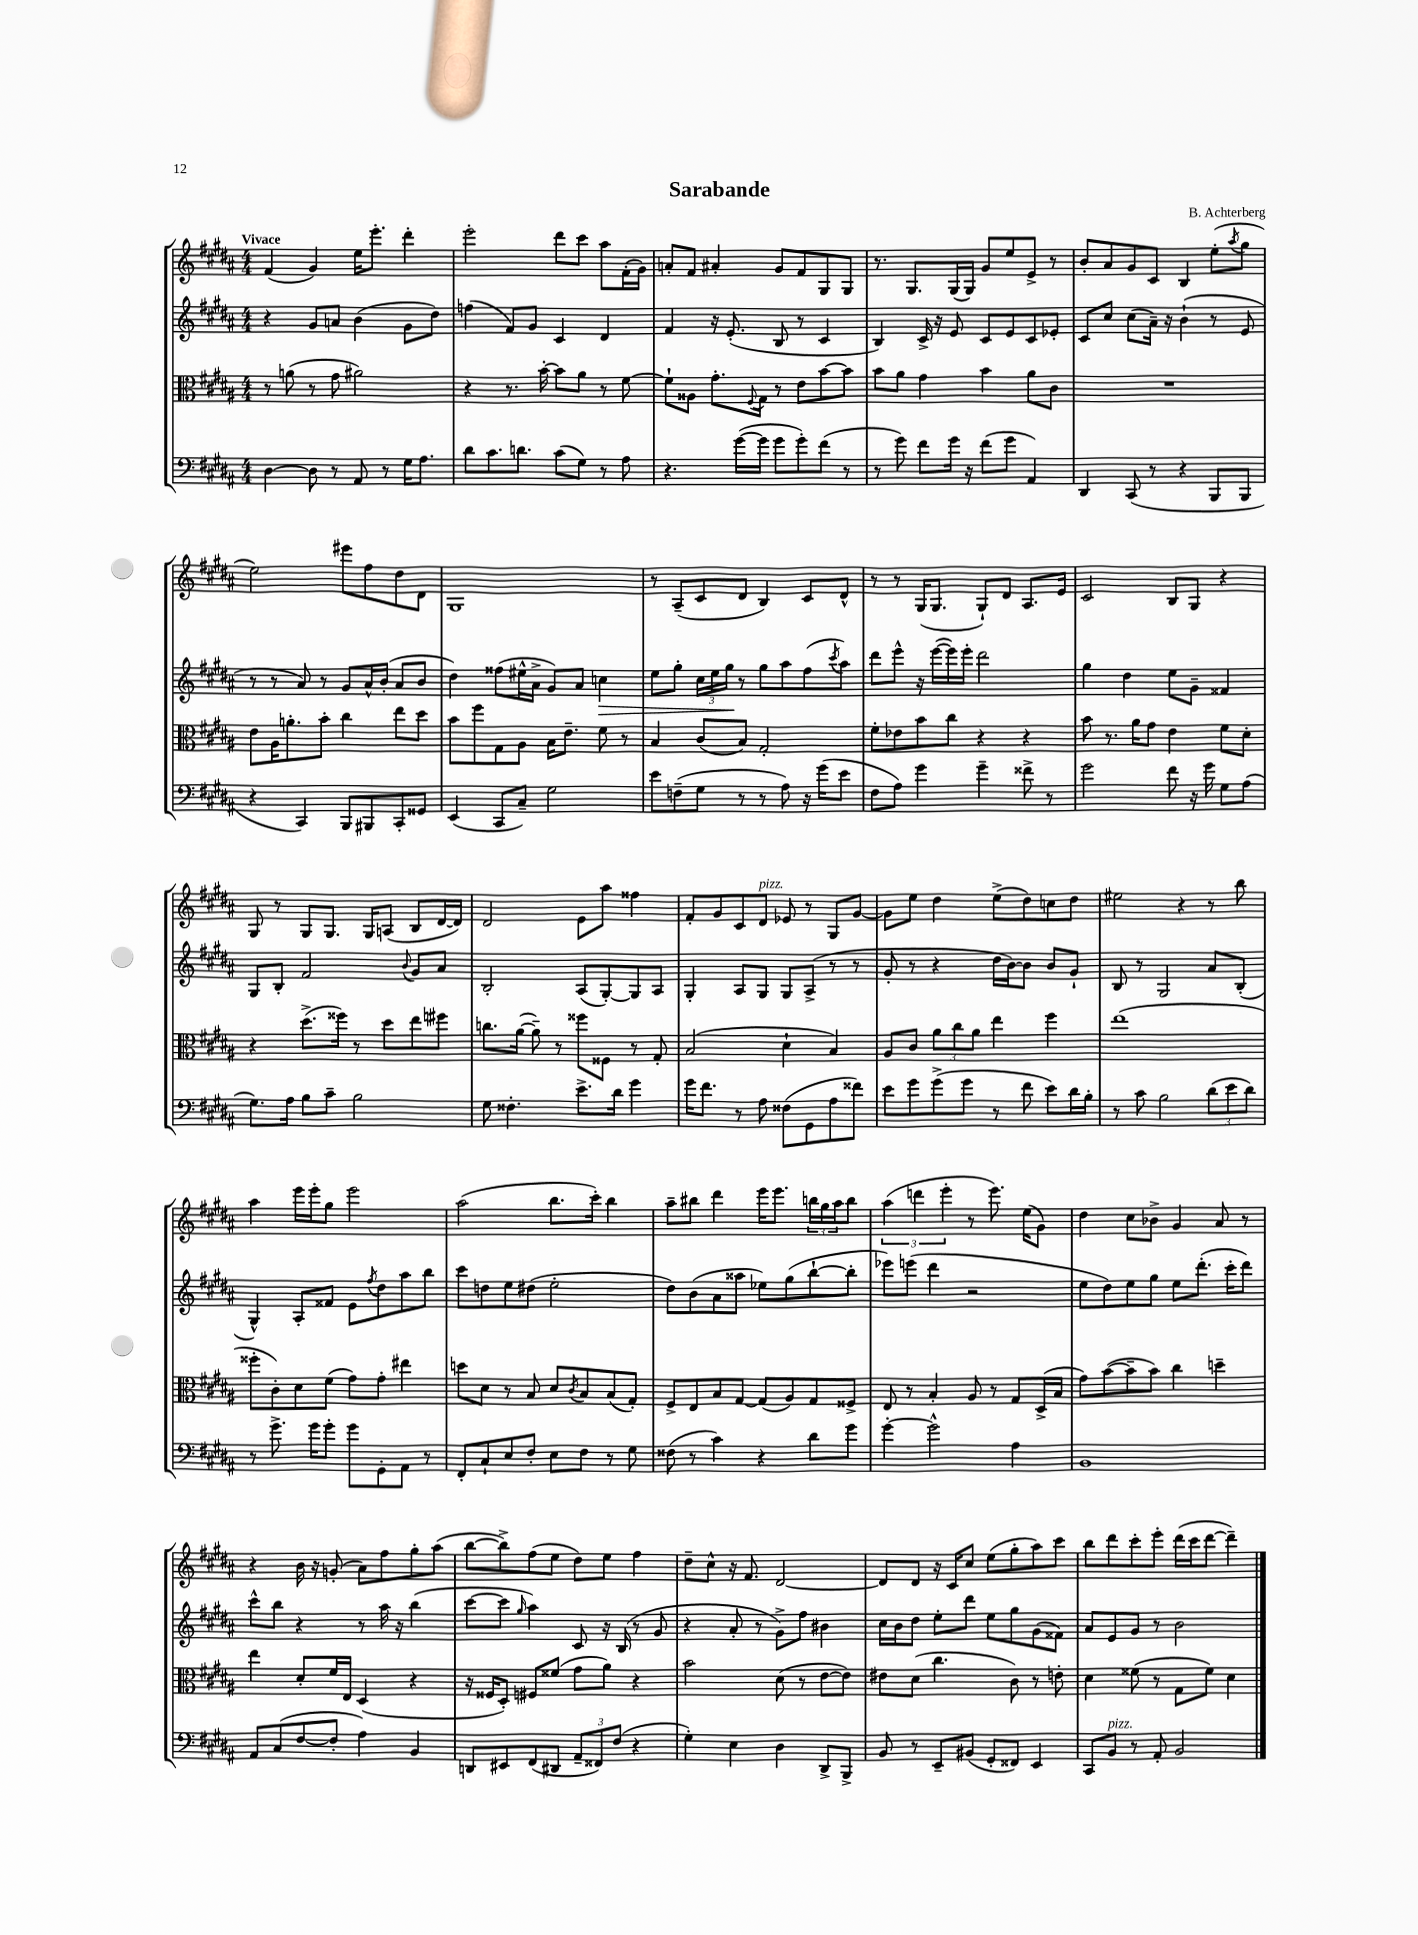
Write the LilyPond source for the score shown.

\header { title = "Sarabande" composer = "B. Achterberg" }
<<
\new StaffGroup <<
\new Staff = "s0" {
    \clef treble \key b \major \numericTimeSignature \time 4/4 \tempo "Vivace"
    fis'4( gis'4) e''16 e'''8.-. dis'''4-. |
    e'''2-. dis'''8 cis'''8 ais''8 fis'16-.( gis'16) |
    a'8-. fis'8 ais'4-. gis'8 fis'8 gis8 gis8 |
    r8. gis8. gis16( gis16) gis'8 e''8 e'8-> r8 |
    b'8-. ais'8 gis'8 cis'8 b4 e''8-.( \acciaccatura { ais''8 } gis''8 |
    e''2) eis'''8 fis''8 dis''8 dis'8 |
    gis1 |
    r8 ais8--( cis'8 dis'8 b4) cis'8 dis'8-^ |
    r8 r8 gis16( gis8. gis8-!) dis'8 ais8. e'16 |
    cis'2 b8 gis8 r4 |
    gis8 r8 gis8 gis8. gis16 a8( b8 dis'16~ dis'16) |
    dis'2 e'8 ais''8 fisis''4 |
    fis'8-. gis'8 cis'8 dis'8^\markup { \italic "pizz." } ees'8 r8 gis8 gis'8~ |
    gis'8 e''8 dis''4 e''8->( dis''8) c''8 dis''8 |
    eis''2 r4 r8 b''8 |
    ais''4 e'''16 e'''16-. gis''8 e'''2 |
    ais''2( b''8. cis'''16-.) b''4 |
    ais''8-- bis''8 dis'''4 e'''16 e'''8. \tuplet 3/2 { b''16 gis''16 ais''16 } b''8 |
    \tuplet 3/2 { ais''4( d'''4 e'''4-. } r8 e'''8.) e''16( gis'8) |
    dis''4 cis''8 bes'8-> gis'4 ais'8 r8 |
    r4 b'16 r16 g'8-.( ais'8) fis''8 gis''8-. ais''8( |
    b''8~ b''8->) fis''8( e''8 dis''8) e''8 fis''4 |
    dis''8-- cis''8-^ r16 fis'8. dis'2~ |
    dis'8 dis'8 r16 cis'16 cis''8 e''8( gis''8-. ais''8) cis'''8 |
    b''8 dis'''8 cis'''8-. e'''8-. dis'''16( cis'''16 dis'''8~ dis'''4--) \bar "|." |
}
\new Staff = "s1" {
    \clef treble \key b \major \numericTimeSignature \time 4/4
    r4 gis'8 a'8 b'4( gis'8 dis''8) |
    f''4( fis'8) gis'8 cis'4 dis'4 |
    fis'4 r16 e'8.-.( b8 r8 cis'4 |
    b4) cis'16-> r16 e'8 cis'8 e'8 cis'8 ees'8-. |
    cis'8 cis''8 cis''8( ais'16--) r16 b'4-!( r8 e'8 |
    r8 r8 ais'8) r8 gis'8 ais'16-^ b'16-.( ais'8 b'8 |
    dis''4) fisis''8( eis''16-^ ais'16-> gis'8) ais'8 c''4\> |
    e''8 gis''8-. \tuplet 3/2 { cis''16 e''16 gis''16\! } r8 gis''8 ais''8 fis''8( \acciaccatura { cis'''8 } ais''8) |
    dis'''8 e'''8-^ r16 e'''16~( e'''16) e'''16-. dis'''2 |
    gis''4 dis''4 e''8 gis'8-- fisis'4 |
    gis8 b8-. fis'2 \appoggiatura { b'8 } gis'8 ais'8 |
    b2-. ais8( gis8~-.) gis8 ais8 |
    gis4-. ais8 gis8 gis8 ais8->( r8 r8 |
    gis'8-. r8 r4 dis''16 b'16~) b'8 b'8 gis'8-! |
    b8 r8 gis2 ais'8 b8-.( |
    gis4-^) ais8-. fisis'8 e'8 \acciaccatura { fis''8 } dis''8 ais''8 b''8 |
    cis'''8 d''8 e''8 dis''8( e''2-. |
    dis''8) b'8( ais'8 aisis''8 ees''8) gis''8( b''8~-! b''8-. |
    ees'''8) e'''8( dis'''4 r2 |
    e''8 dis''8) e''8 gis''8 e''8 dis'''8.-.( cis'''16-. dis'''8) |
    cis'''8-^ b''8 r4 r8 ais''16 r16 b''4( |
    cis'''8~ cis'''8 \grace { gis''16 } ais''4) cis'8 r16 b16( r8 gis'8 |
    r4 ais'8-. r8 gis'8->) fis''8 bis'4 |
    cis''16 b'16 dis''8 e''8-. dis'''8 e''8 gis''8 gis'8( fisis'8) |
    ais'8 e'8 gis'8 r8 b'2 \bar "|." |
}
\new Staff = "s2" {
    \clef alto \key b \major \numericTimeSignature \time 4/4
    r8 a'8( r8 gis'8 ais'2) |
    r4 r8. b'16~-. b'8 ais'8 r8 fis'8~ |
    fis'8-! aisis8 gis'8.-. \appoggiatura { fis8 } gis16 r8 e'8 b'8~ b'8 |
    b'8 ais'8 gis'4 b'4 ais'8 cis'8 |
    R1 |
    e'8 ais16 a'8.-. b'8-. cis''4 e''8 dis''8 |
    b'8 fis''8 gis8 ais8 b16 e'8.-- fis'8 r8 |
    b4 cis'8( b8) gis2-. |
    fis'8-. ees'8 b'8 cis''8 r4 r4 |
    b'8 r8. ais'16 gis'8 e'4 fis'8 dis'8-. |
    r4 dis''8.->( fisis''16) r8 dis''8 e''8 fis''8 |
    c''8. ais'16~( ais'8--) r8 fisis''8 fisis8 r8 gis8-. |
    b2( dis'4-! b4) |
    ais8 cis'8 \tuplet 3/2 { ais'8 cis''8 ais'8 } e''4 fis''4 |
    e''1( |
    fisis''8-. cis'8-.) dis'8 fis'8( gis'8) gis'8-. eis''4 |
    d''8 dis'8 r8 b8 dis'8 \acciaccatura { cis'8 } b8 b8( gis8-.) |
    fis8-> e8 b8 gis8~ gis8( ais8) gis8 fisis8-> |
    e8 r8 b4-. ais8 r8 gis8 dis16->( b16 |
    gis'8) b'8~( b'8-- b'8) cis''4 d''4-- |
    e''4 dis'8-. fis'16 e16 dis4( r4 |
    r16 fisis16 dis8-.) fis8 fisis'8( gis'8 ais'8) r4 |
    b'2 dis'8( r8 e'8~ e'8) |
    eis'8 dis'8( cis''4. cis'8) r8 e'8-. |
    dis'4 fisis'8( r8 gis8 fisis'8) dis'4 \bar "|." |
}
\new Staff = "s3" {
    \clef bass \key b \major \numericTimeSignature \time 4/4
    dis4~ dis8 r8 ais,8 r8 gis16 ais8. |
    dis'8 cis'8. d'8. cis'8( gis8) r8 ais8 |
    r4. gis'16~( gis'16 gis'8 gis'8-.) fis'8( r8 |
    r8 gis'8) fis'8 gis'16 r16 fis'8( gis'8 ais,4) |
    dis,4 cis,8( r8 r4 b,,8 b,,8 |
    r4 cis,4) b,,8 bis,,8 cis,8-. gisis,8 |
    e,4( cis,8 cis8--) gis2 |
    e'8 f8--( gis8 r8 r8 ais8) r16 gis'16( e'8 |
    fis8 ais8) gis'4 gis'4-- fisis'8-> r8 |
    gis'2 fis'8 r16 gis'16 gis8 ais8( |
    gis8.) ais16 b8 cis'8-- b2 |
    gis8 fisis4.-. e'8.-> dis'16 gis'4 |
    gis'16 fis'8. r8 ais8 fisis8( gis,8 ais8 fisis'8) |
    e'8 gis'8 gis'8->( gis'8 r8 fis'8 e'8) dis'16 b16-. |
    r8 cis'8 b2 \tuplet 3/2 { dis'8( e'8 dis'8) } |
    r8 gis'8.-> gis'16 gis'8-. gis'8 gis,8-. ais,8 r8 |
    fis,8-. cis8-! e8 fis8-. e8 fis8 r8 gis8 |
    fisis8( r8 cis'4) r4 dis'8 gis'8 |
    gis'4~-. gis'2-^ ais4 |
    b,1 |
    ais,8 cis8( fis8~ fis8-. ais4) b,4 |
    d,8 eis,8 fis,8( dis,8 \tuplet 3/2 { ais,8-- fisis,8) fis8( } r4 |
    gis4-.) e4 dis4 dis,8-> b,,8-> |
    b,8 r8 e,8-- bis,8( gis,8-. fisis,8) e,4 |
    cis,8 b,8^\markup { \italic "pizz." } r8 ais,8-. b,2 \bar "|." |
}
>>
>>
\layout { \context { \Score \remove "Bar_number_engraver" } }
